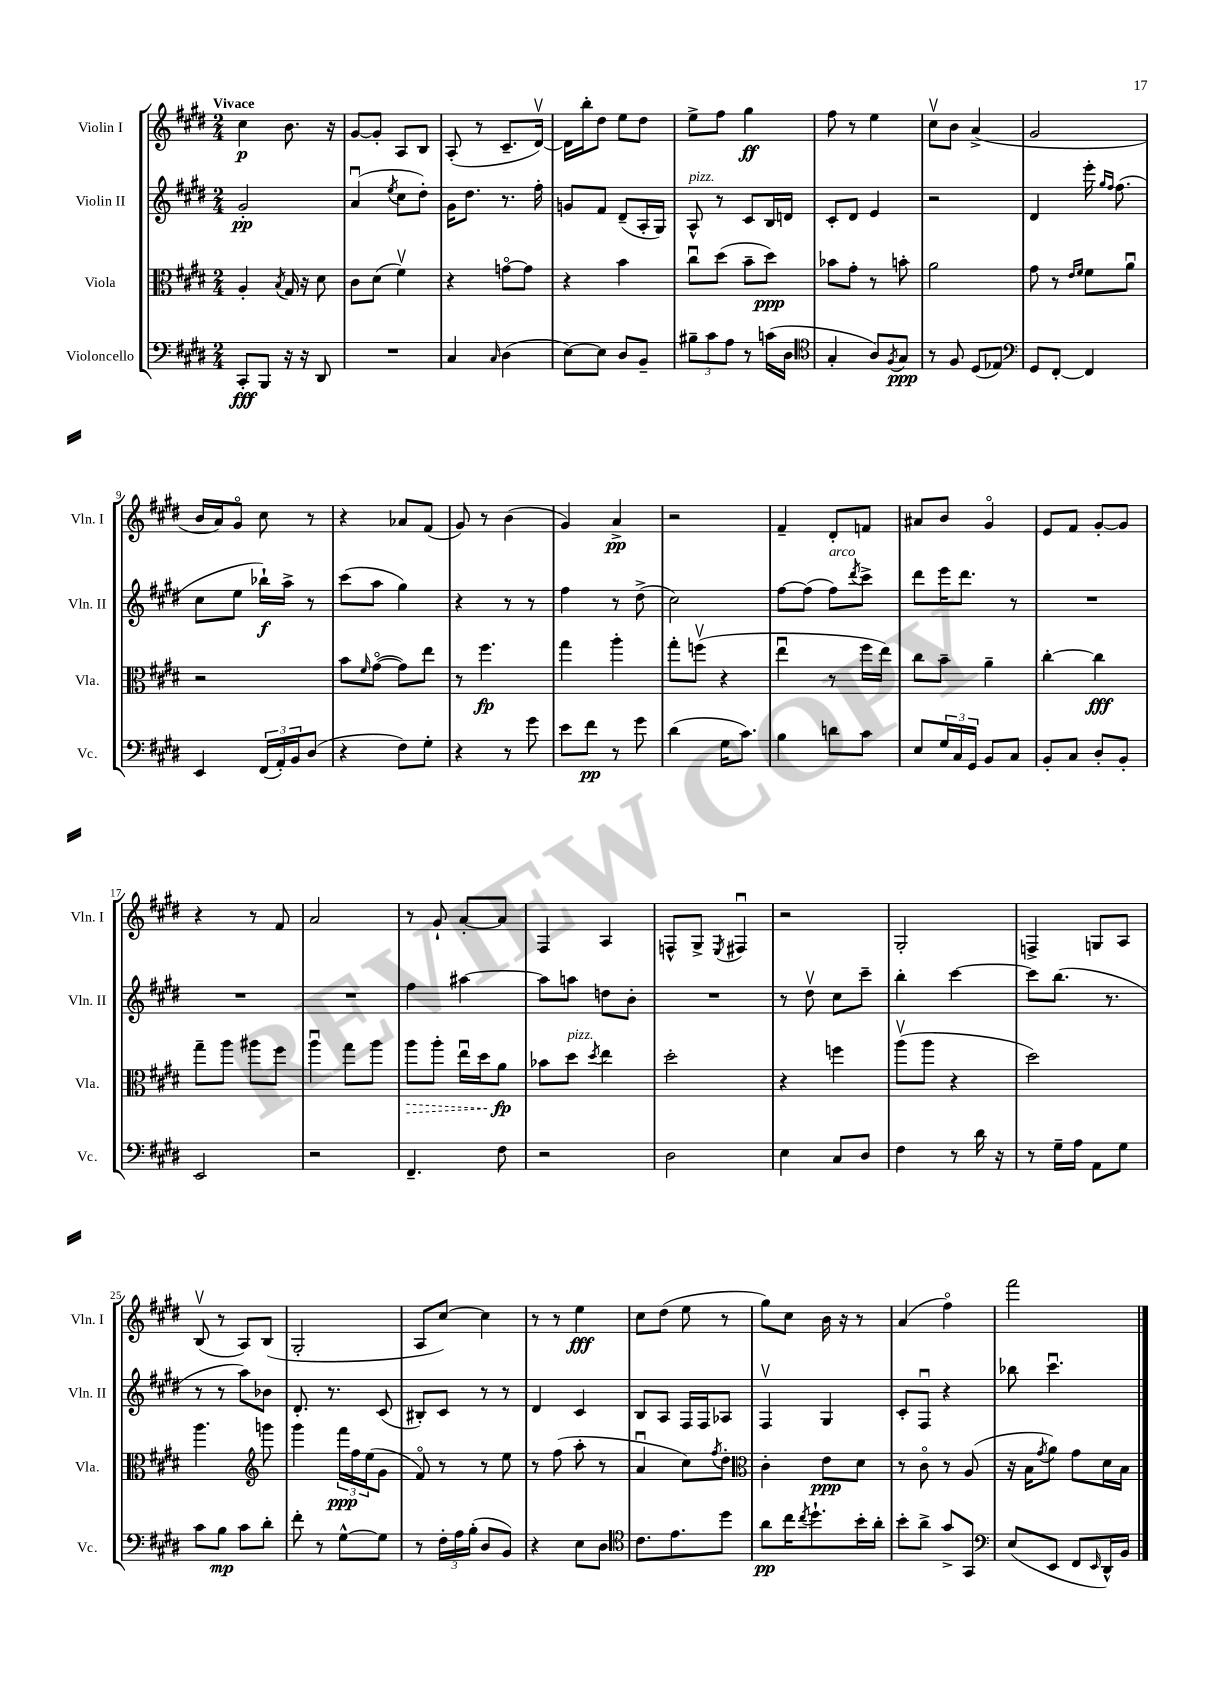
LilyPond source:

<<
\new StaffGroup <<
\new Staff = "s0" \with { instrumentName = "Violin I" shortInstrumentName = "Vln. I" } {
    \clef treble \key e \major \numericTimeSignature \time 2/4 \tempo "Vivace"
    cis''4\p b'8. r16 |
    gis'8~ gis'8-. a8 b8 |
    a8-.( r8 cis'8.-- dis'16~\upbow) |
    dis'16 b''16-. dis''8 e''8 dis''8 |
    e''8-> fis''8 gis''4\ff |
    fis''8 r8 e''4 |
    cis''8\upbow b'8 a'4->( |
    gis'2 |
    b'16 a'16) gis'8\flageolet cis''8 r8 |
    r4 aes'8 fis'8( |
    gis'8) r8 b'4( |
    gis'4) a'4->\pp |
    r2 |
    fis'4-- dis'8-. f'8 |
    ais'8 b'8 gis'4\flageolet |
    e'8 fis'8 gis'8~-. gis'8 |
    r4 r8 fis'8 |
    a'2 |
    r8 gis'8-! a'8~-. a'8 |
    fis4 a4 |
    f8-^ gis8-> \acciaccatura { e8 } fis4\downbow |
    r2 |
    gis2-. |
    f4-> g8 a8 |
    b8\upbow( r8 a8) b8( |
    gis2-. |
    a8 cis''8~) cis''4 |
    r8 r8 e''4\fff |
    cis''8 dis''8( e''8 r8 |
    gis''8) cis''8 b'16 r16 r8 |
    a'4( fis''4\flageolet) |
    fis'''2 \bar "|." |
}
\new Staff = "s1" \with { instrumentName = "Violin II" shortInstrumentName = "Vln. II" } {
    \clef treble \key e \major \numericTimeSignature \time 2/4
    gis'2-.\pp |
    a'4\downbow( \acciaccatura { e''8 } cis''8 dis''8-.) |
    gis'16 dis''8. r8. fis''16-. |
    g'8 fis'8 dis'8--( a16-. gis16) |
    a8-^^\markup { \italic "pizz." } r8 cis'8 b16 d'16 |
    cis'8-. dis'8 e'4 |
    r2 |
    dis'4 e'''16-. \grace { gis''16 fis''16 } fis''8.( |
    cis''8 e''8 bes''16-!\f) a''16-> r8 |
    cis'''8( a''8 gis''4) |
    r4 r8 r8 |
    fis''4 r8 dis''8->( |
    cis''2) |
    fis''8~ fis''8( fis''8^\markup { \italic "arco" }) \acciaccatura { dis'''8 } cis'''8-> |
    dis'''8 e'''16 dis'''8. r8 |
    R2 |
    R2 |
    R2 |
    fis''4 ais''4~ |
    ais''8 a''8 d''8 b'8-. |
    R2 |
    r8 dis''8\upbow cis''8 cis'''8-- |
    b''4-. cis'''4~ |
    cis'''8 b''8.( r8. |
    r8 r8 a''8) bes'8 |
    dis'8.-. r8. cis'8( |
    bis8-.) cis'8 r8 r8 |
    dis'4 cis'4 |
    b8 a8 fis16 fis16 aes8 |
    fis4\upbow gis4 |
    cis'8-. fis8\downbow r4 |
    bes''8 cis'''4.\downbow \bar "|." |
}
\new Staff = "s2" \with { instrumentName = "Viola" shortInstrumentName = "Vla." } {
    \clef alto \key e \major \numericTimeSignature \time 2/4
    a4-. \acciaccatura { b8 } gis16 r16 dis'8 |
    cis'8 dis'8( fis'4\upbow) |
    r4 g'8~\flageolet g'8 |
    r4 b'4 |
    cis''8\downbow dis''8( b'8-- dis''8\ppp) |
    bes'8 gis'8-. r8 b'8-. |
    a'2 |
    gis'8 r8 \grace { e'16 fis'16 } fis'8 a'8\downbow |
    r2 |
    b'8 \grace { fis'16 } gis'8~\flageolet( gis'8) e''8 |
    r8 fis''4.\fp |
    gis''4 a''4-. |
    gis''8-. f''8\upbow( r4 |
    e''4\downbow r8 fis''16 e''16) |
    cis''8 b'8-- a'4-- |
    cis''4~-. cis''4\fff |
    gis''8-- a''8 ais''8 fis''8 |
    a''4\downbow gis''8 a''8 |
    \once \override Hairpin.style = #'dashed-line a''8\> a''8-. e''16\downbow dis''16 a'8\fp\! |
    bes'8 dis''8^\markup { \italic "pizz." } \acciaccatura { dis''8 } e''4 |
    dis''2-. |
    r4 f''4 |
    a''8\upbow( a''8 r4 |
    dis''2) |
    a''4. \clef treble g'''8 |
    gis'''4 \tuplet 3/2 { fis'''16\ppp fis''16 e''16( } gis'8 |
    fis'8\flageolet) r8 r8 e''8 |
    r8 fis''8( a''8-. r8 |
    a'4\downbow cis''8) \acciaccatura { fis''8 } dis''8-. |
    \clef alto cis'4-. e'8\ppp dis'8 |
    r8 cis'8\flageolet r8 a8( |
    r16 b16 \acciaccatura { gis'8 } a'8) gis'8 dis'16 b16 \bar "|." |
}
\new Staff = "s3" \with { instrumentName = "Violoncello" shortInstrumentName = "Vc." } {
    \clef bass \key e \major \numericTimeSignature \time 2/4
    cis,8-.\fff b,,8 r16 r16 dis,8 |
    R2 |
    cis4 \grace { cis16 } dis4( |
    e8~) e8 dis8 b,8-- |
    \tuplet 3/2 { bis8-- cis'8 a8 } r8 c'16( dis16 |
    \clef tenor gis4-. a8) \acciaccatura { fis8 } gis8\ppp |
    r8 fis8 dis8( ees8) |
    \clef bass gis,8 fis,8~-. fis,4 |
    e,4 \tuplet 3/2 { fis,16( a,16-.) b,16 } dis8( |
    r4 fis8) gis8-. |
    r4 r8 gis'8 |
    e'8 fis'8\pp r8 gis'8 |
    dis'4( gis16 cis'8.) |
    b4 d'8 cis'8 |
    e8 \tuplet 3/2 { gis16 cis16 gis,16 } b,8 cis8 |
    b,8-. cis8 dis8-. b,8-. |
    e,2 |
    r2 |
    fis,4.-- fis8 |
    r2 |
    dis2 |
    e4 cis8 dis8 |
    fis4 r8 dis'16 r16 |
    r8 gis16-- a16 a,8 gis8 |
    cis'8 b8\mp cis'8 dis'8-. |
    fis'8-. r8 gis8~-^ gis8 |
    r8 \tuplet 3/2 { fis16-. a16 b16-.( } dis8 b,8) |
    r4 e8 dis8 |
    \clef tenor cis'8. e'8. dis''8 |
    a'8\pp cis''16 \acciaccatura { cis''8 } dis''8.-! b'16-. a'16-. |
    b'8-. a'8-> gis'8-> gis,8 |
    \clef bass e8( e,8 fis,8 \grace { e,16 } dis,16-^) b,16 \bar "|." |
}
>>
>>
